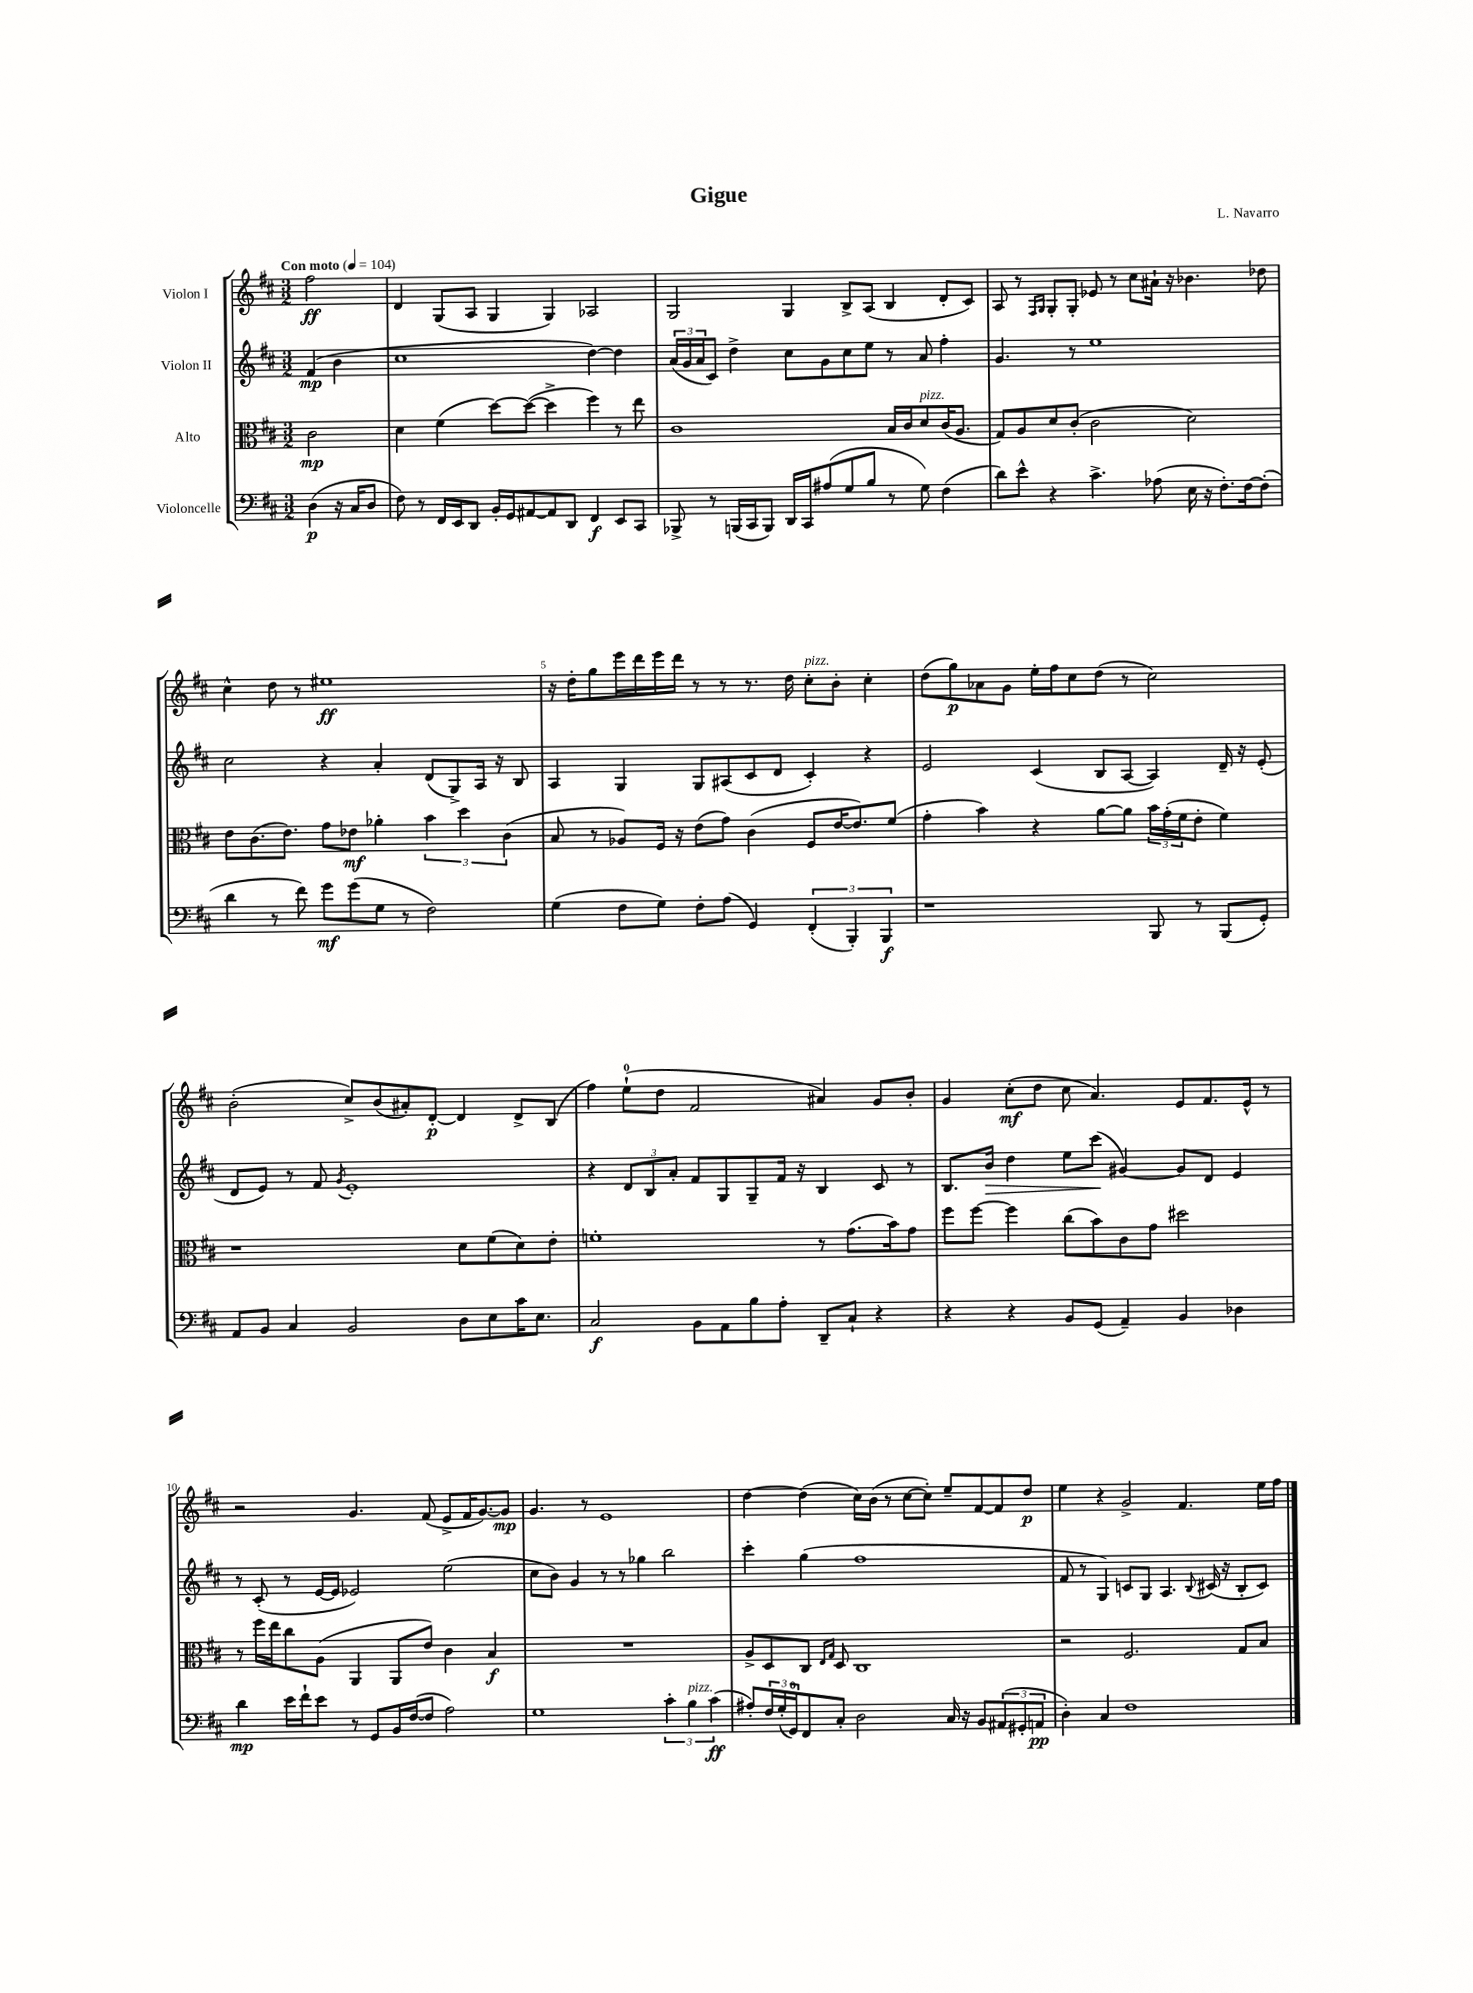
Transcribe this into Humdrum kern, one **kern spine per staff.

**kern	**kern	**kern	**kern
*staff4	*staff3	*staff2	*staff1
*clefF4	*clefC3	*clefG2	*clefG2
*k[f#c#]	*k[f#c#]	*k[f#c#]	*k[f#c#]
*M3/2	*M3/2	*M3/2	*M3/2
*MM104	*MM104	*MM104	*MM104
(4D\	2c#\	(4f#/	2ff#\
16r	.	4b\	.
16C#/LK	.	.	.
8D/J	.	.	.
=	=	=	=
8F#\)	4d\	1cc#	4d/
8r	.	.	.
16FF#/LL	(4f#\	.	(8G/L
16EE/J	.	.	.
8DD/J	.	.	8A/J
16BB'/LL	[8dd\L)	.	4G/
16GG/J	.	.	.
[8AA#/	(8dd\_J	.	.
8AA#/]	4dd^\]	.	4G/)
8DD/J	.	.	.
4FF#/	4ff#\)	[4dd\)	2A-/
8EE/L	8r	4dd\]	.
8CC#/J	8ee\	.	.
=	=	=	=
8BBB-^/	1c#	(24a/LL	2G/
.	.	24g/	.
.	.	24a/J	.
8r	.	8c#/J)	.
(16BBB/LL	.	4dd^\	.
16CC#/J	.	.	.
8BBB/J)	.	.	.
16DD/LL	.	8cc#\L	4G/
16CC#/J	.	.	.
(8A#/	.	8g\	.
8G/	.	8cc#\	8B^/L
8B/J	.	8ee\J	(8A/J
8r	16B/LL	8r	4B/
.	16c#/J	.	.
8G\)	8d/	8a/	.
(4F#\	(16c#/K	4ff#'\	8d'/L
.	8.A/J	.	.
.	.	.	8c#/J)
=	=	=	=
8d\L)	8G/L)	4.g/	8A/
8e^^\J	8A/	.	8r
.	.	.	16qqF#/LL
.	.	.	16qqG/JJ
4r	8d/	.	8G'/L
.	(8c#'/J	8r	8G'/J
4.c#^\	2c#\	1ee	8e-/
.	.	.	8r
.	.	.	8cc#\L
(8A-\	.	.	16a#`\Jk
.	.	.	16r
16E\	2d\)	.	4.b-\
16r	.	.	.
8.F#'\L)	.	.	.
[16F#\k	.	.	.
(8F#'\]J	.	.	8dd-\
=	=	=	=
4d\	8e\L	2cc#\	4cc#^^\
.	(8.c#\	.	.
8r	.	.	8dd\
.	8.e\J)	.	.
8f#\)	.	.	8r
8g\L	8g\L	4r	1ee#
(8g\	8e-\J	.	.
8G\J	4a-'\	4a'/	.
8r	.	.	.
2F#\)	6b\	(8d/L	.
.	.	8G^/)	.
.	6dd\	.	.
.	.	16A/Jk	.
.	.	16r	.
.	(6c#\	.	.
.	.	8B/	.
=	=	=	=
(4G\	8B/	4A/	16r
.	.	.	16dd'\LK
.	8r	.	8gg\
8F#\L	8A-/L)	4G/	16eee\L
.	.	.	16ddd\
8G\J)	16F#/Jk	.	16eee\
.	16r	.	16ddd\JJ
8F#'\L	(8e\L	8G/L	8r
(8A\J	8g\J)	(8A#/	8r
4GG/)	(4c#\	8c#/	8.r
.	.	8d/J	.
.	.	.	16dd\
(6FF#'/	8F#/L	4c#'/)	8cc#'\L
.	[16e/K	.	8b'\J
6BBB'/)	.	.	.
.	8.e/])	.	.
.	.	4r	4cc#'\
6BBB/	.	.	.
.	(8f#/J	.	.
=	=	=	=
1r	4g'\	2e/	(8dd\L
.	.	.	8gg\)
.	4b\)	.	8a-\
.	.	.	8g\J
.	4r	(4c#/	16ee'\LL
.	.	.	16ff#\J
.	.	.	8cc#\
.	[8a\L	8B/L	(8dd\J
.	8a\]J	[8A/J	8r
8BBB/	24b\LL	4A/])	2cc#\)
.	(24g'\	.	.
.	24f#\J	.	.
8r	8e'\J	.	.
(8BBB/L	4f#\)	16d~/	.
.	.	16r	.
8GG'/J)	.	(8e'/	.
=	=	=	=
8AA/L	1r	8d/L	(2b'\
8BB/J	.	8e/J)	.
4C#/	.	8r	.
.	.	8f#/	.
.	.	8qg/	.
2BB/	.	1e'	8cc#^/L)
.	.	.	(8b/
.	.	.	8a#'/)
.	.	.	[8d'/J
8D\L	8d\L	.	4d/]
8E\	(8f#\	.	.
16c#\K	8d\)	.	8d^/L
8.E\J	.	.	.
.	8e'\J	.	(8B/J
=	=	=	=
2C#/	1f'	4r	4ff#\)
.	.	12d/L	(8ee`\L
.	.	12B/	.
.	.	.	8dd\J
.	.	12a'/J	.
8BB\L	.	8f#/L	2f#/
8AA\	.	8G/	.
8B\	.	8G~/	.
8A'\J	.	16f#/Jk	.
.	.	16r	.
8DD~/L	8r	4B/	4a#/)
8C#`/J	(8.g\L	.	.
4r	.	8c#/	8g/L
.	16b\k)	.	.
.	8g\J	8r	8b'/J
=	=	=	=
4r	8ff#\L	8.B/L	4g/
.	[8ff#\J	.	.
.	.	16b/Jk	.
4r	4ff#\]	4dd\	(8cc#'\L
.	.	.	8dd\J
8BB/L	(8cc#\L	8ee\L	8cc#\
(8GG/J	8b\)	(8ccc#\J	4.a/)
4AA~/)	8c#\	[4g#/)	.
.	8g\J	.	.
4BB/	2dd#\	8g#/]L	8e/L
.	.	8d/J	8.f#/
4D-\	.	4e/	.
.	.	.	16e^^/Jk
.	.	.	8r
=	=	=	=
4d\	8r	8r	2r
.	16ff#\LL	(8c#'/	.
.	16ee\J	.	.
16e\LL	8cc#\	8r	.
16f#`\J	.	.	.
8e\J	(8A\J	[16e/LL	.
.	.	16e/]JJ	.
8r	4AA/	2e-/)	4.g/
8GG/L	.	.	.
16BB/L	8AA/L	.	.
([16F#/J	.	.	.
8F#/]J	8e/J)	.	(8f#/
2A\)	4c#\	(2ee\	8e^/L
.	.	.	16f#/K
.	.	.	[8.g/)
.	4B/	.	.
.	.	.	8g/]J
=	=	=	=
1G	1.r	8cc#\L	4.g/
.	.	8b\J)	.
.	.	4g/	.
.	.	.	8r
.	.	8r	1e
.	.	8r	.
.	.	4gg-\	.
6c#'\	.	2bb\	.
6B\	.	.	.
(6c#\	.	.	.
=	=	=	=
8A#'/L)	8A^/L	4ccc#'\	[4dd\
24F#/L	8D/	.	.
(24G'/	.	.	.
24GG/J)	.	.	.
8FF#/	8C#/J	(4gg\	(4dd\]
.	16qqE/LL	.	.
.	16qqG/JJ	.	.
8C#'/J	8D/	.	.
2D\	1C#	1ff#	16cc#\LL)
.	.	.	(16b\JJ
.	.	.	8r
.	.	.	[8cc#\L
.	.	.	8cc#'\]J)
16C#/	.	.	8ee~/L
16r	.	.	.
8BB/L	.	.	[8f#/
(12AA#/	.	.	8f#/]
12GG#'/	.	.	.
.	.	.	8dd/J
12AA/J	.	.	.
=	=	=	=
4D'\)	2r	8f#/	4ee\
.	.	8r	.
4C#/	.	4G/)	4r
1F#	2.F#/	8c/L	2g^/
.	.	8G/J	.
.	.	4.A/	.
.	.	.	4.f#/
.	.	8qqB/	.
.	.	(16c#/	.
.	.	16r	.
.	8G/L	8B'/L	.
.	8B/J	8c#/J)	16ee\LL
.	.	.	16ff#\JJ
==	==	==	==
*-	*-	*-	*-
